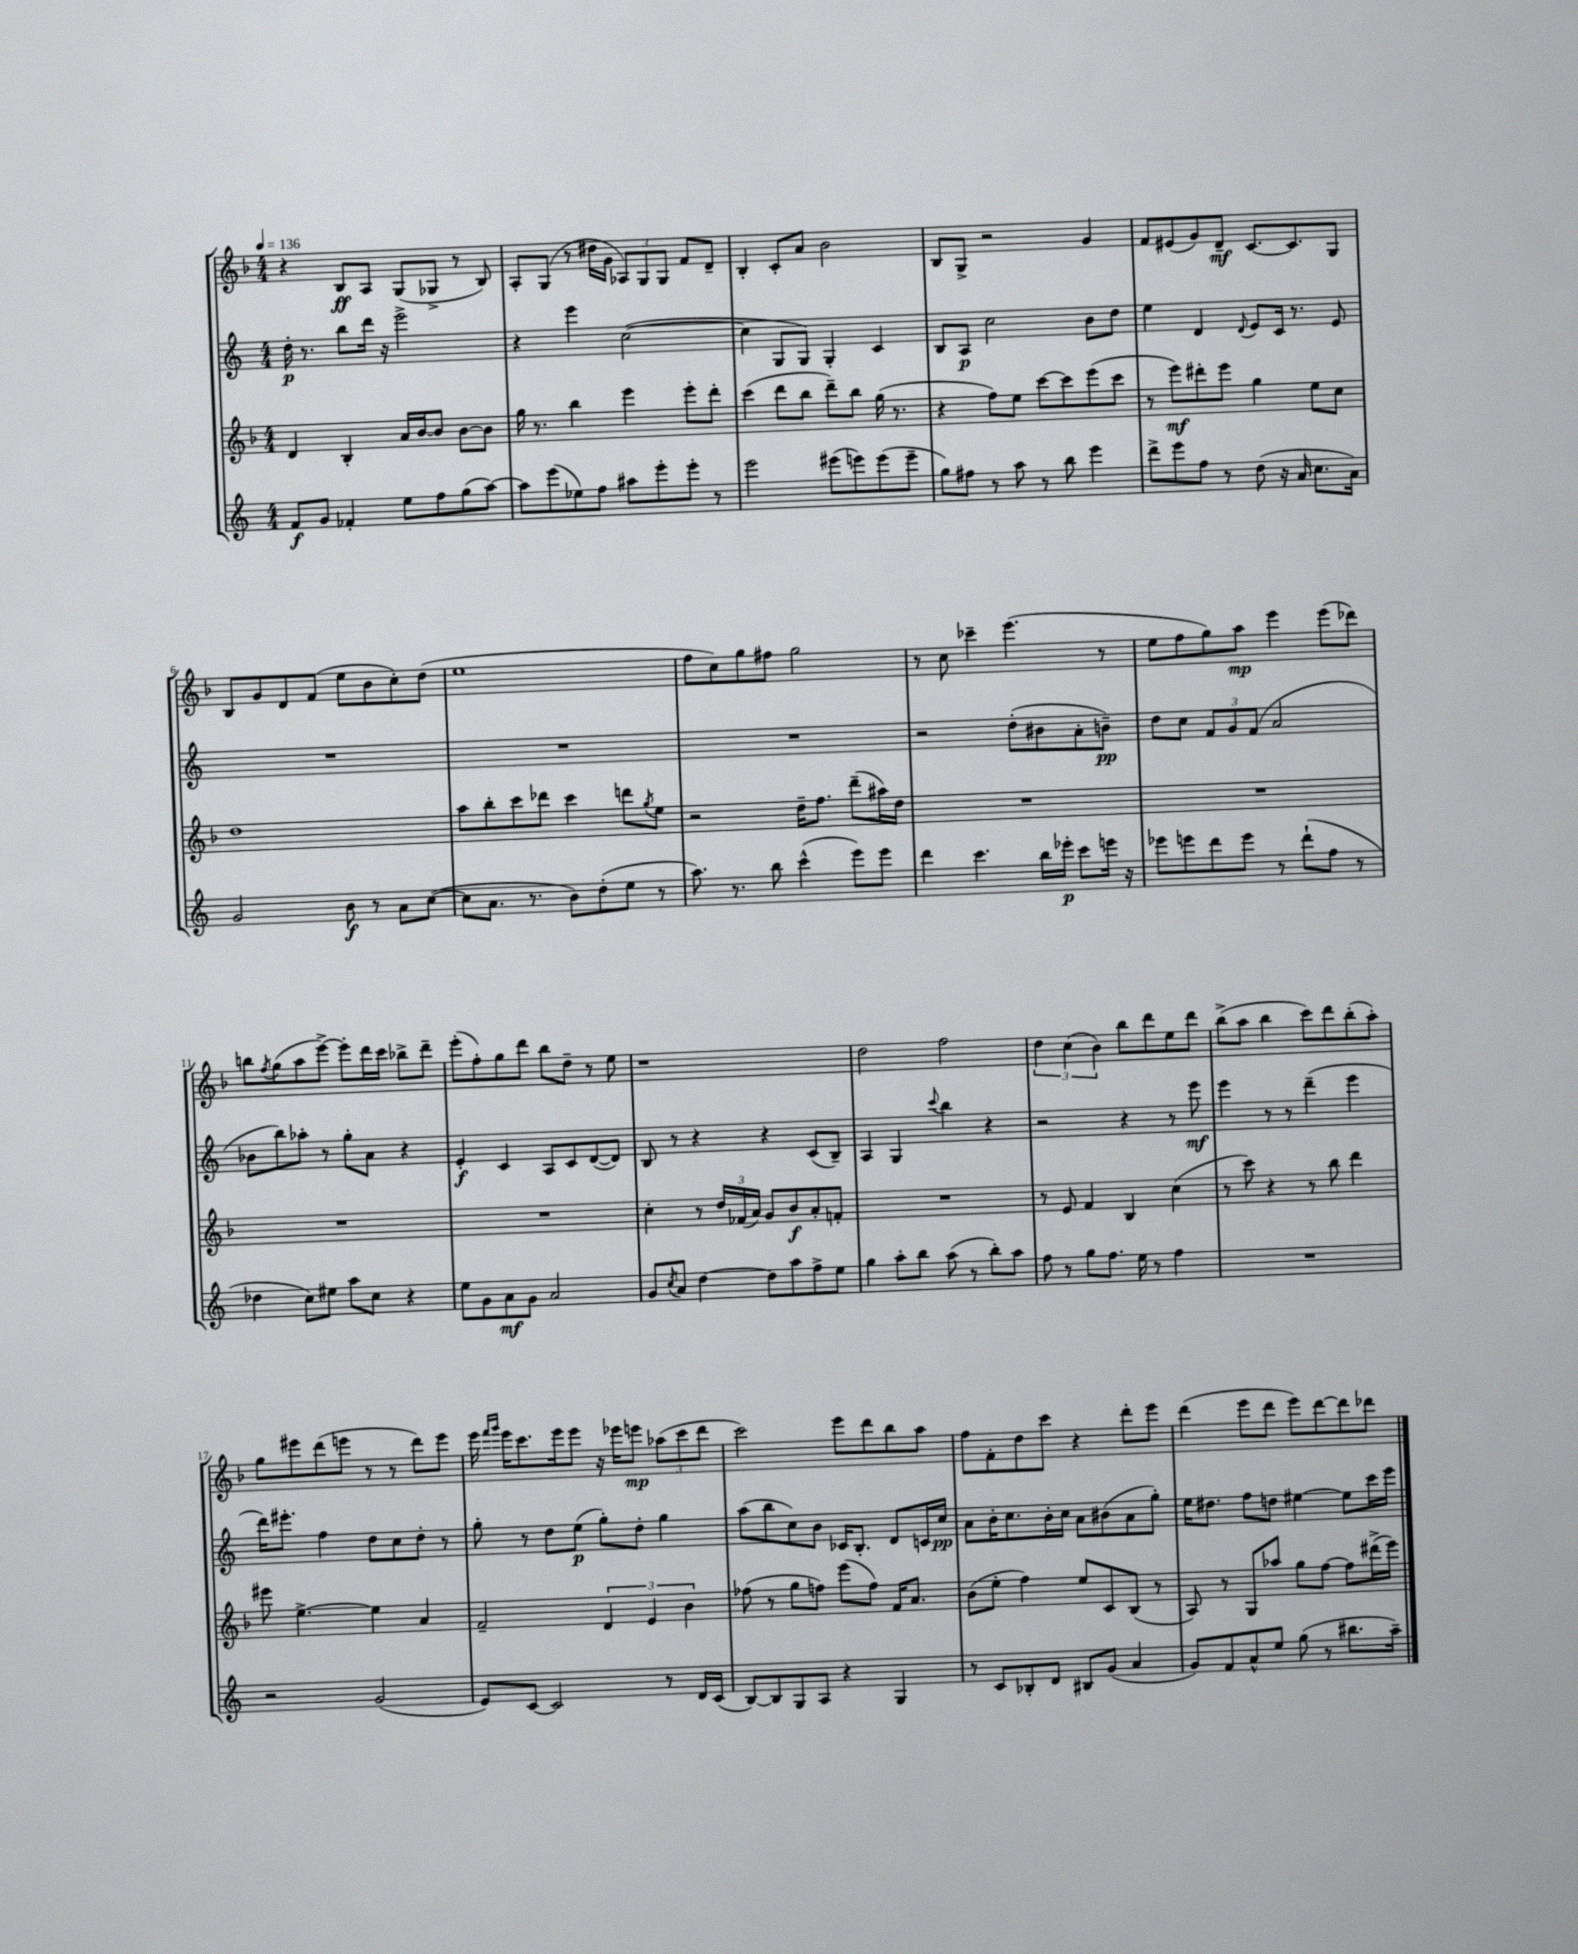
<<
\new StaffGroup <<
\new Staff = "s0" {
    \clef treble \key f \major \numericTimeSignature \time 4/4 \tempo 4 = 136
    r4 bes8\ff a8 g8( ges8-> r8 bes8) |
    a8-. g8( r8 dis''16 g'16 \tuplet 3/2 { aes8) g8 g8 } f'8 d'8-- |
    bes4-. c'8-. a'8 bes'2 |
    bes8 g8-> r2 g'4 |
    f'8 eis'8( g'8) d'8--\mf c'8.~ c'8. g8 |
    bes8 g'8 d'8 f'8( e''8 bes'8 c''8-.) d''8( |
    e''1 |
    f''8 c''8) g''8 fis''8 g''2 |
    r8 c''8 ces'''4-- e'''4.( r8 |
    e''8 f''8 g''8) a''8\mp e'''4 e'''8( des'''8) |
    b''8 \acciaccatura { f''8 } g''8( a''8 e'''8~->) e'''8-. d'''16 c'''16 bes''8-> d'''8-- |
    e'''8-.( f''8-.) g''8 d'''8 bes''8 d''8-- r8 e''8 |
    r1 |
    d''2 f''2 |
    \tuplet 3/2 { d''4 c''4( bes'4) } bes''8 d'''8 e''8 d'''8 |
    bes''8->( a''8 bes''4 c'''8) d'''8 bes''8-.( a''8-.) |
    g''8 eis'''8 d'''8( e'''8 r8 r8 d'''8) e'''8 |
    e'''16 \grace { f'''16 g'''16 } e'''16 c'''8. e'''16 e'''8 r16 ees'''16 e'''8\mp \tuplet 3/2 { aes''8( c'''8 d'''8 } |
    c'''2) e'''8 d'''8 bes''8 a''8 |
    f''8 f'8-. d''8 c'''8 r4 d'''8-. e'''8 |
    d'''4( e'''8 d'''8 e'''8) d'''8~ d'''8 des'''8 \bar "|." |
}
\new Staff = "s1" {
    \clef treble \key c \major \numericTimeSignature \time 4/4
    d''16-.\p r8. b''8 d'''16 r16 e'''2-> |
    r4 e'''4 c''2~( |
    c''4 g8 g8) g4-. c'4 |
    b8 a8\p c''2 b'8 d''8 |
    e''4 d'4 \appoggiatura { d'8 } e'8 c'16 r8. e'8 |
    R1 |
    R1 |
    R1 |
    r2 d''8-.( bis'8 a'8-. b'8--\pp) |
    d''8 c''8 \tuplet 3/2 { f'8 g'8 f'8( } a'2 |
    bes'8 b''8) aes''8-. r8 g''8-. a'8 r4 |
    e'4-.\f c'4 a8 c'8 d'8~( d'8) |
    b8 r8 r4 r4 c'8( b8--) |
    a4 g4 \appoggiatura { c'''8 } b''4 r4 |
    r2 r4 r8 e'''8\mf |
    e'''4 r8 r8 d'''4--( e'''4 |
    d'''16) eis'''8.-. f''4 d''8 c''8 d''8-. r8 |
    g''8-. r8 d''8 e''8\p( g''8-.) d''8-. g''4 |
    a''8( b''8 c''8) b'8 ces'16 b8.-. d'8 c'16 c''16\pp |
    a'8 b'16-. c''8. b'16-. c''16 a'8 bis'8( a'8 g''8-.) |
    e''16 dis''8. f''8 d''8 eis''4~ eis''8 c'''16 e'''16 \bar "|." |
}
\new Staff = "s2" {
    \clef treble \key f \major \numericTimeSignature \time 4/4
    d'4 bes4-. a'16 bes'16~ bes'8 bes'8~ bes'8 |
    g''16 r8. bes''4 e'''4 e'''8-. d'''8-. |
    c'''4( d'''8 bes''8 d'''8--) bes''8 g''16( r8. |
    r4 f''8) e''8 c'''8~ c'''8 e'''8( c'''8 |
    r8 e'''8\mf) dis'''8-. e'''8 g''4 e''8 c''8 |
    d''1 |
    a''8 bes''8-. c'''8 des'''8 c'''4 d'''8 \acciaccatura { g''8 } e''8 |
    r2 d''16-- f''8. d'''8--( ais''16) d''16 |
    R1 |
    R1 |
    R1 |
    R1 |
    c''4-. r8 \tuplet 3/2 { d''16 fes'16( a'16) } g'8 bes'8\f a'8-. f'8-. |
    R1 |
    r8 e'8 f'4 bes4 c''4( |
    r8 c'''8) r4 r8 bes''8 d'''4 |
    eis'''8 e''4.~-> e''4 a'4 |
    f'2-- \tuplet 3/2 { d'4 e'4 bes'4 } |
    fes''8( r8 g''8 f''8) e'''8( f''8) f'16 a'8. |
    bes'8( e''8-. f''4) e''8 c'8 bes8( r8 |
    a8) r8 g8 aes''8 g''8 f''8~ f''8 dis'''16->( e'''16) \bar "|." |
}
\new Staff = "s3" {
    \clef treble \key c \major \numericTimeSignature \time 4/4
    f'8\f g'8 fes'4-. e''8 f''8 g''8( a''8~) |
    a''8 e'''8( ees''8) f''8 ais''8 e'''8-. e'''8-. r8 |
    e'''2 eis'''8( e'''8) e'''8( e'''8-- |
    g''8) fis''8 r8 a''8 r8 b''8 e'''4 |
    d'''8-> e'''8 f''8 r8 d''8( r16 a'16 c''8. a'16) |
    g'2 b'8\f r8 a'8 c''8~( |
    c''8 a'8. r8. b'8) d''8-.( e''8 r8 |
    a''8.) r8. b''8 c'''4-^( e'''8) e'''8 |
    d'''4 c'''4. b''16 ees'''16-.\p c'''8 e'''16 r16 |
    ees'''8 e'''8 d'''8 e'''8 r8 d'''8-!( f''8 r8 |
    des''4 c''8) eis''8 a''8 c''8 r4 |
    e''8 g'8 a'8\mf g'8 a'2 |
    g'8 \acciaccatura { c''8 } a'8 d''4~ d''8 a''8 f''8-> e''8 |
    g''4 a''8-. b''8 a''8( r8 b''8-.) a''8 |
    f''8 r8 g''8 f''8. e''16 r8 f''4 |
    R1 |
    r2 g'2( |
    e'8) c'8~ c'2 r8 d'16 c'16( |
    b8~) b8 g8 a8 r4 g4 |
    r8 c'8 bes8-. d'8 bis8 g'8( a'4 |
    g'8) f'8 a'8-^ e''8 g''8( r8 bis''8. a''16--) \bar "|." |
}
>>
>>
